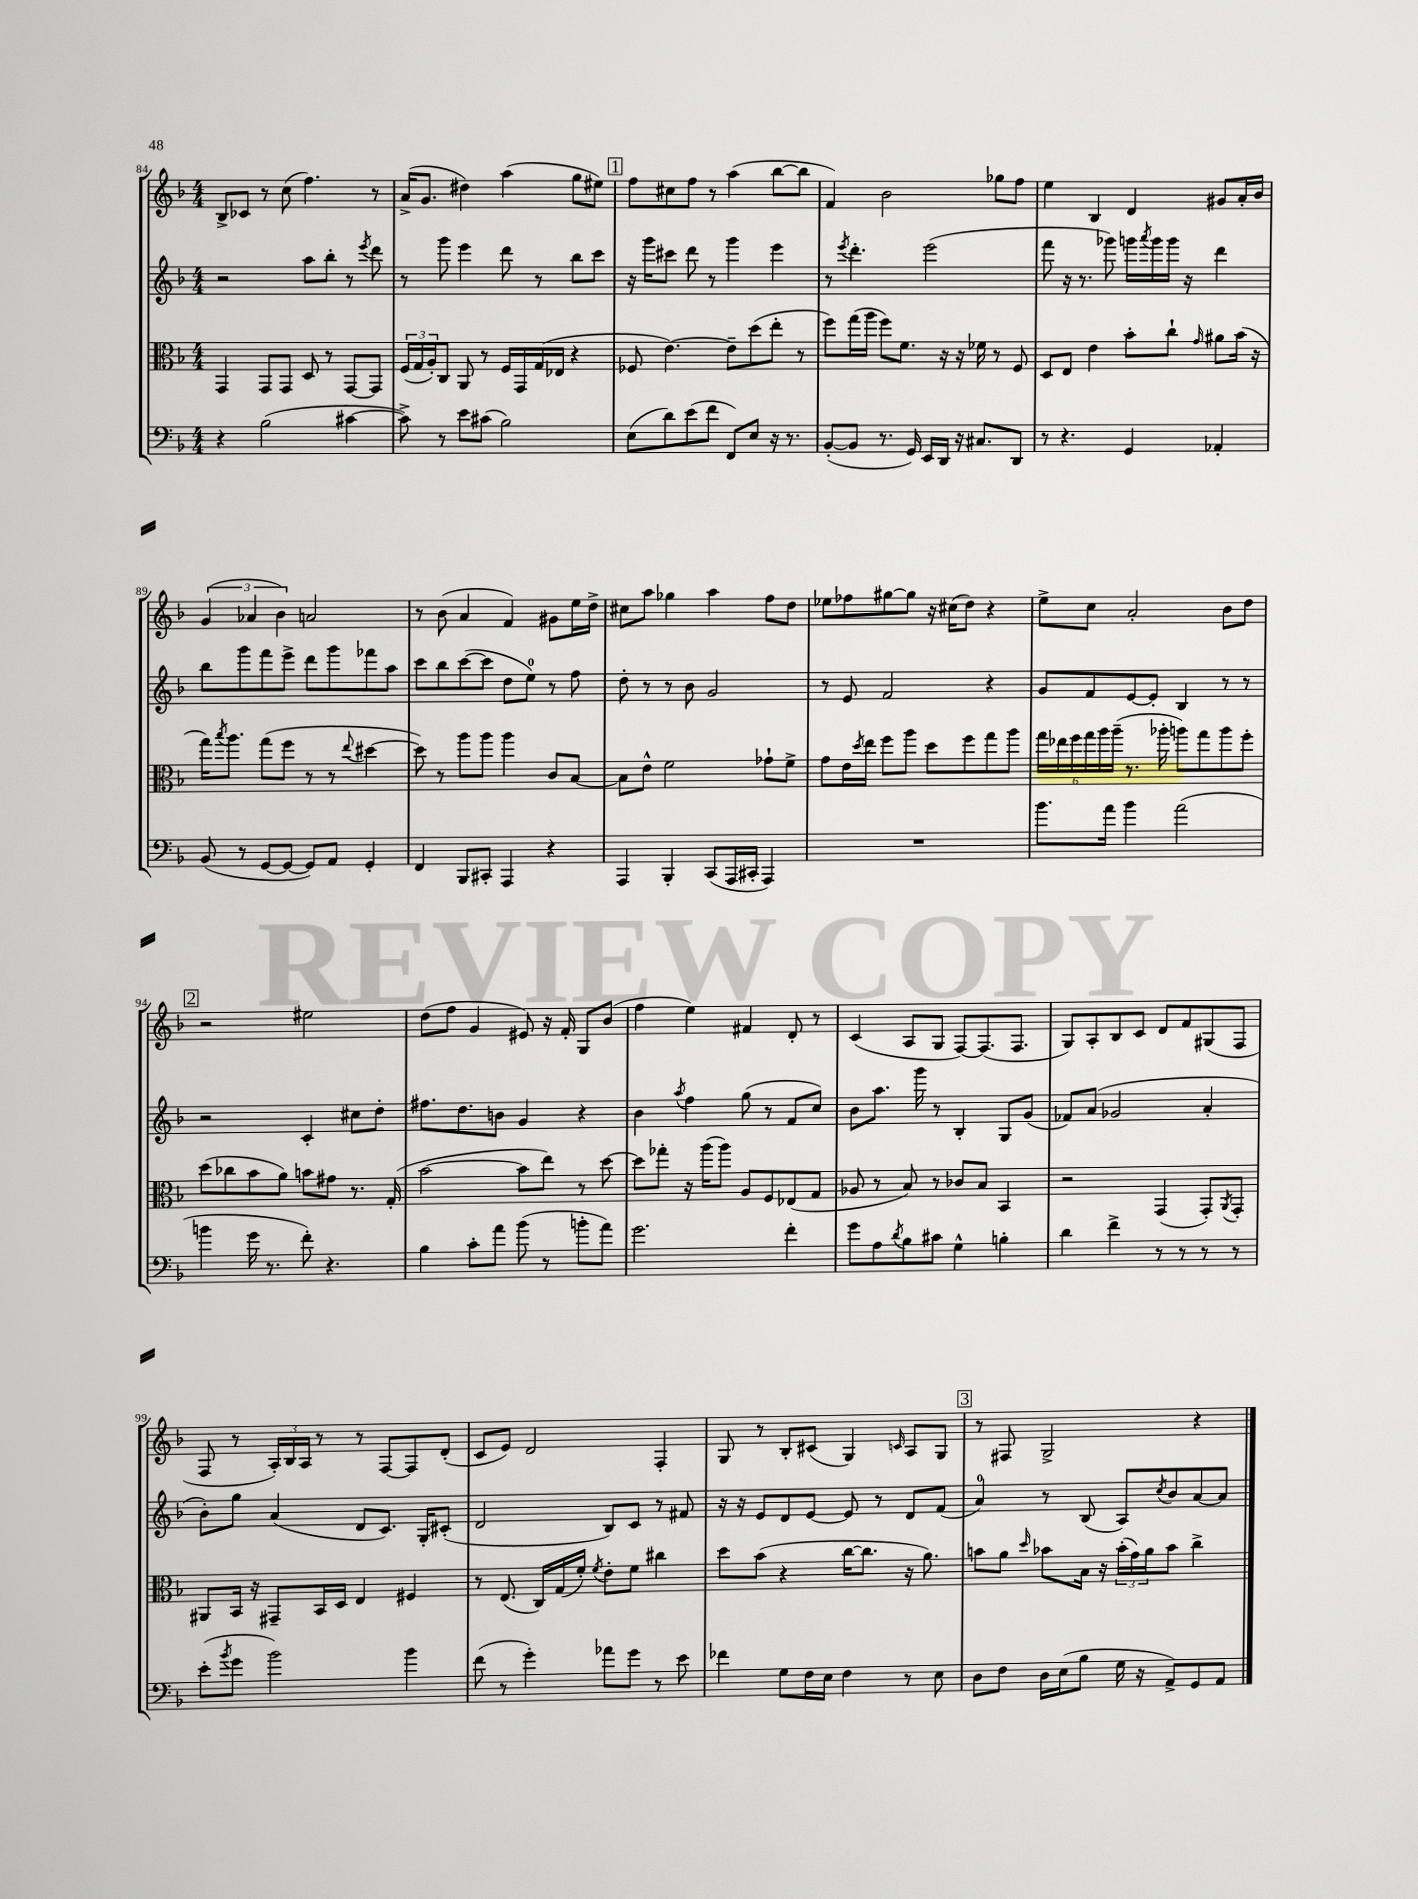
<<
\new StaffGroup <<
\new Staff = "s0" {
    \clef treble \key f \major \numericTimeSignature \time 4/4
    bes8-> ces'8 r8 c''8( f''4.) r8 |
    a'16->( g'8. dis''4) a''4( g''8 eis''8) |
    \mark \markup { \box "1" } f''8 cis''8 f''8 r8 a''4( bes''8~ bes''8 |
    f'4) bes'2 ges''8 f''8 |
    e''4 bes4 d'4 gis'8 a'16-. bes'16 |
    \tuplet 3/2 { g'4( aes'4 bes'4) } a'2 |
    r8 bes'8( a'4 f'4) gis'8 e''16 d''16-> |
    cis''8 a''8 ges''4 a''4 f''8 d''8 |
    ees''8 fes''8 gis''8~ gis''8 r16 cis''16( d''8) r4 |
    e''8-> c''8 a'2-. bes'8 d''8 |
    \mark \markup { \box "2" } r2 eis''2 |
    d''8( f''8 g'4 eis'8) r16 f'16-. g8 bes'8( |
    f''4 e''4) fis'4 d'8-. r8 |
    c'4( a8 g8 f8~) f8.( f8. |
    g8) a8-. bes8 c'8 d'8 f'8 gis8( f8 |
    f8 r8 \tuplet 3/2 { a16-.) bes16 a16 } r8 r8 f8~ f8 d'8-.( |
    c'8 e'8) d'2 f4-. |
    g8 r8 bes8-. cis'8( g4) \grace { c'16 } a8 g8 |
    \mark \markup { \box "3" } r8 fis8 g2-> r4 \bar "|." |
}
\new Staff = "s1" {
    \clef treble \key f \major \numericTimeSignature \time 4/4
    r2 a''8 bes''8-. r8 \acciaccatura { e'''8 } d'''8 |
    r8 g'''8 e'''4 d'''8 r8 bes''8 c'''8 |
    \mark \markup { \box "1" } r16 g'''16 cis'''8 d'''8 r8 g'''4 e'''4 |
    r8 \acciaccatura { e'''8 } d'''4.-. e'''2( |
    f'''8 r16 r8. ges'''8) g'''16 \acciaccatura { a'''8 } g'''16 g'''16 r16 d'''4 |
    bes''8 g'''8 f'''8 e'''8-> d'''8 g'''8 fes'''8 a''8 |
    c'''8 bes''8 c'''8~( c'''8 d''8 e''8-0) r8 f''8 |
    d''8-. r8 r8 bes'8 g'2 |
    r8 e'8 f'2 r4 |
    g'8 f'8 e'8~ e'8-. bes4 r8 r8 |
    \mark \markup { \box "2" } r2 c'4-. cis''8 d''8-. |
    fis''8. d''8. b'8 g'4 r4 |
    bes'4 \acciaccatura { a''8 } f''4 g''8( r8 f'8 c''8) |
    bes'8 a''8. g'''16 r8 bes4-. g8 g'8( |
    fes'8) a'8( ges'2 a'4-. |
    bes'8-.) g''8 a'4( d'8 c'8.) g16-. cis'8-.( |
    d'2 bes8) c'8 r8 fis'8 |
    r16 r16 e'8 d'8 e'8~ e'8 r8 d'8 f'8( |
    \mark \markup { \box "3" } a'4-0) r8 bes8( a8) \acciaccatura { c''8 } bes'8 a'8~ a'8 \bar "|." |
}
\new Staff = "s2" {
    \clef alto \key f \major \numericTimeSignature \time 4/4
    g,4 g,8 g,8 d8 r8 g,8~ g,8 |
    \tuplet 3/2 { f16( g16 a16-.) } c8 a,8 r8 f16 g,16 g16( ees16 r4 |
    \mark \markup { \box "1" } fes8 e'4.~) e'8-- d''8( e''8-. r8 |
    f''8) g''16( a''16 f''8) f'8. r16 r16 fes'16 r8 f8 |
    d8 e8 e'4 bes'8-. c''8-! \grace { g'16 } ais'8 bes'16( r16 |
    g''16) \acciaccatura { bes''8 } a''8. g''8( f''8 r8 r8 \appoggiatura { e''8 } dis''4~ |
    dis''8) r8 a''8 a''8 a''4 c'8 bes8~ |
    bes8 e'8-^ f'2 ges'8-! f'8-> |
    g'8 e'16 \acciaccatura { d''8 } e''16 f''8 a''8 d''8 f''8 g''8 a''8 |
    \tuplet 6/4 { g''16 ees''16 f''16 g''16 a''16 a''16--( } r8. aes''16-. a''8) g''8 a''8 f''8-. |
    \mark \markup { \box "2" } d''8( ces''8 bes'8 a'8) b'8 gis'8 r8. g16-.( |
    bes'2~ bes'8 e''8) r8 d''8~ |
    d''8 ges''8-. r16 a''16( a''8) a8 f8 ees8( g8 |
    aes8 r8 bes8) r8 ces'8 bes8 bes,4 |
    r2 g,4( g,8-.) \acciaccatura { a,8 } g,8-. |
    ais,8 bes,16 r16 gis,8-- bes,16 d16 e4 fis4 |
    r8 e8.( c16) g16( f'16-.) \acciaccatura { f'8 } e'8-. f'8 cis''4 |
    d''8 bes'8( r4 c''16~ c''8. r16 a'8.) |
    \mark \markup { \box "3" } b'8 a'8 \grace { d''16 } bes'8 bes16 r16 \tuplet 3/2 { bes'16-.( g'16) a'16 } bes'8 c''4-> \bar "|." |
}
\new Staff = "s3" {
    \clef bass \key f \major \numericTimeSignature \time 4/4
    r4 bes2( cis'4~ |
    cis'8->) r8 e'8 cis'8( bes2) |
    \mark \markup { \box "1" } e8( d'8) e'8( f'8 f,8) e8 r16 r8. |
    bes,8~-.( bes,8 r8. g,16) e,16 d,16 r16 cis8. d,8 |
    r8 r4. g,4 aes,4-. |
    bes,8( r8 g,8~ g,8~ g,8) a,8 g,4-. |
    f,4 bes,,8 cis,8-. a,,4 r4 |
    a,,4 bes,,4-. c,8( a,,16 cis,16-. a,,4) |
    R1 |
    bes'8. a'16 bes'4 a'2( |
    \mark \markup { \box "2" } b'4 g'16 r8. f'8-.) r4. |
    bes4 c'8-. a'8 bes'8( r8 b'8-. a'8) |
    g'2. f'4-. |
    g'8 a8 \acciaccatura { d'8 } bes8 cis'8 g4-^ b4-. |
    d'4 f'4-> r8 r8 r8 r8 |
    e'8-.( \acciaccatura { bes'8 } g'8 bes'2) bes'4 |
    f'8( r8 g'4-.) aes'8 g'8 r8 e'8 |
    fes'4 g8 f16 e16 f4 r8 e8 |
    \mark \markup { \box "3" } d8 f8 d16 e16( bes8 g16 r16 a,8->) g,8 a,8 \bar "|." |
}
>>
>>
\layout { \context { \Score currentBarNumber = #84 } }
